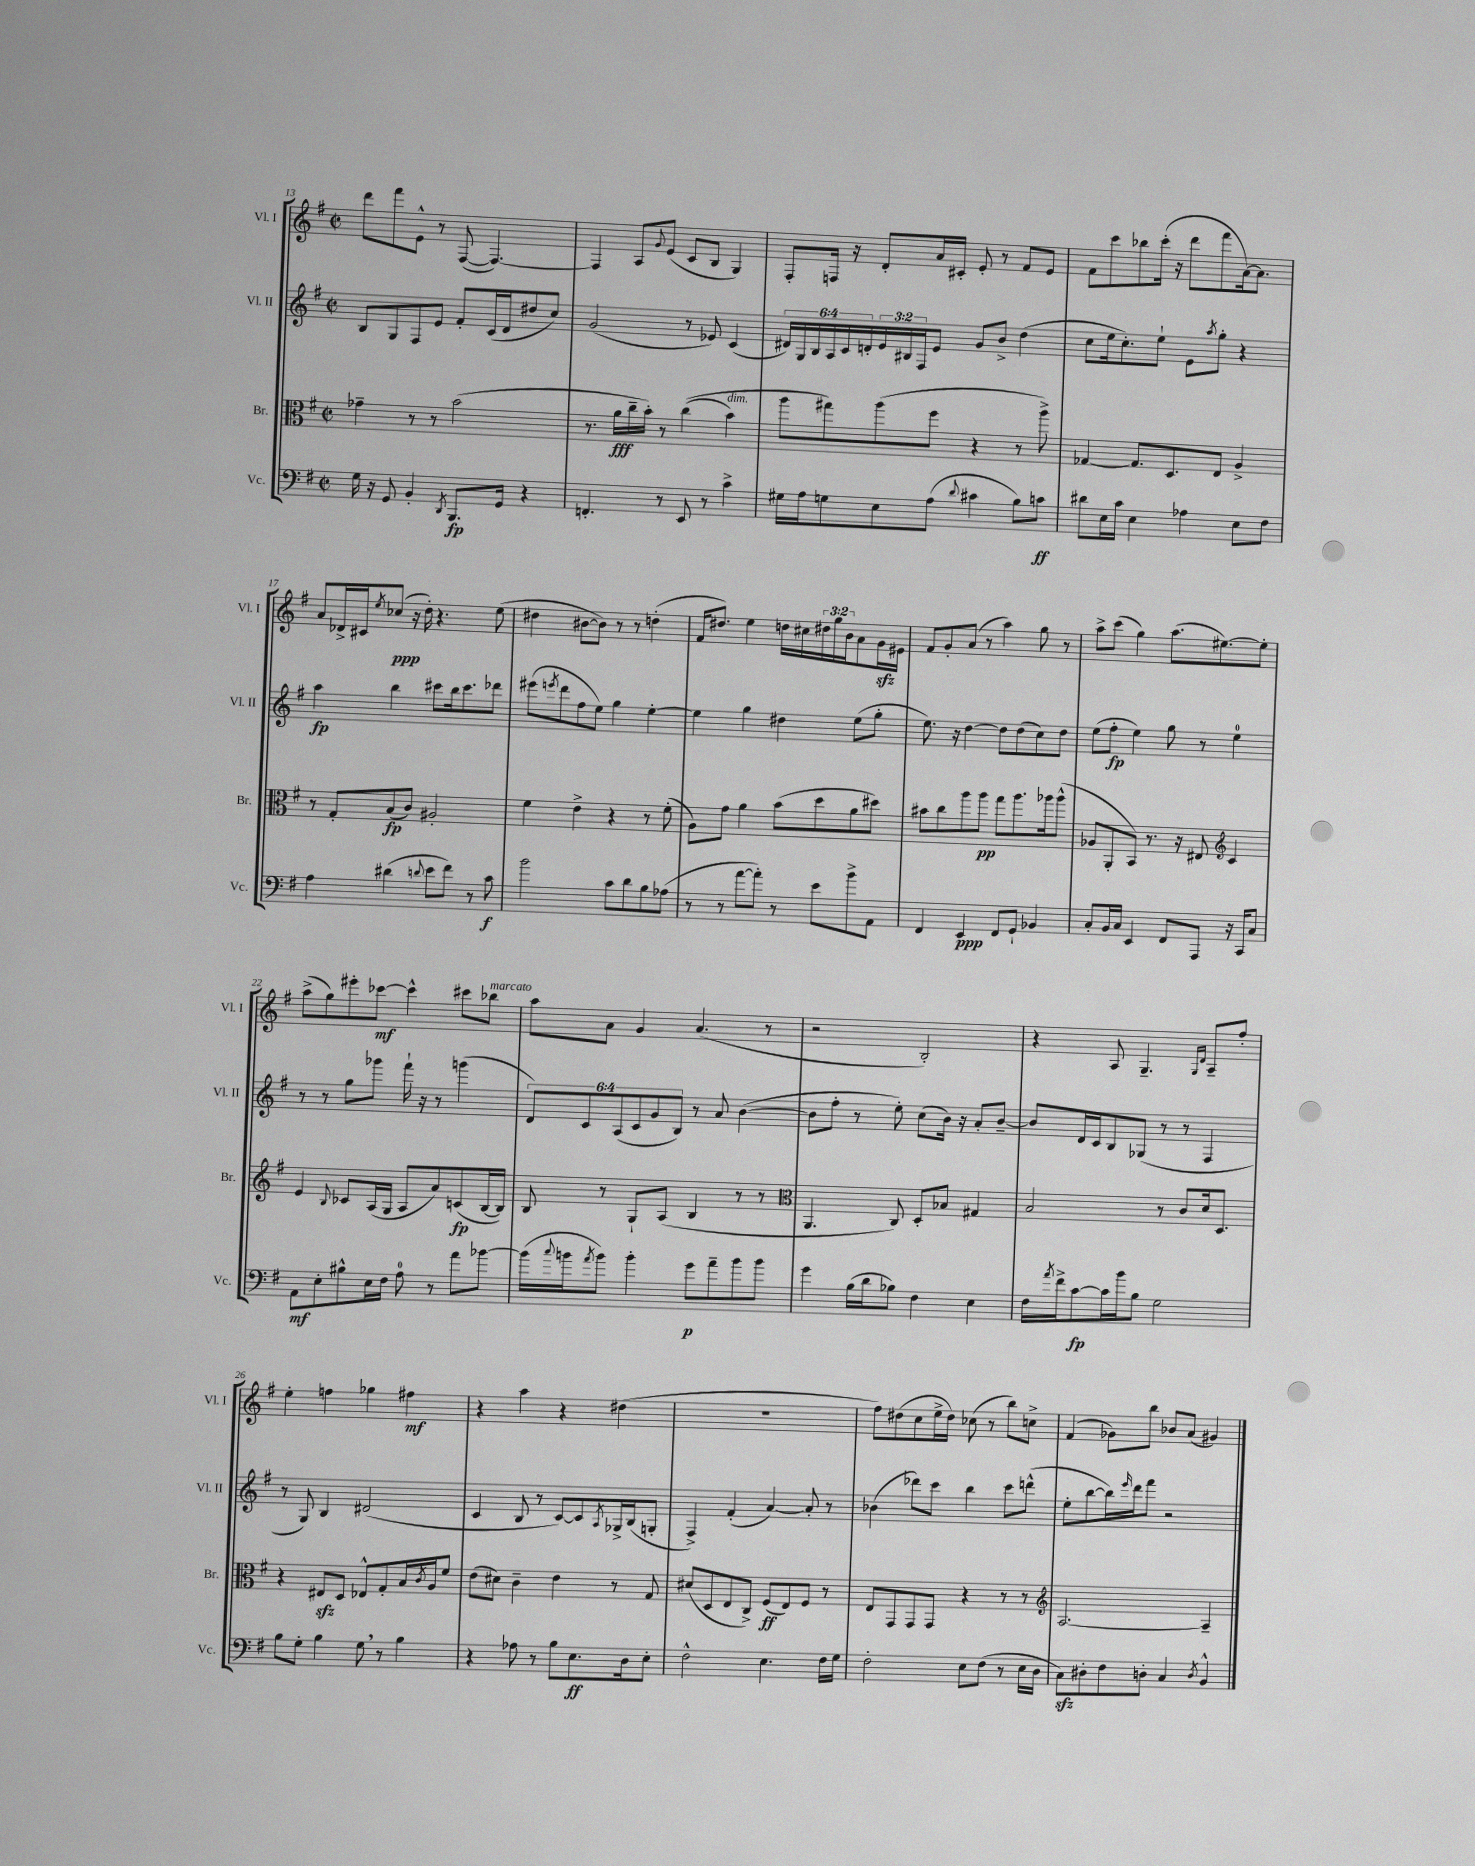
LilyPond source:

<<
\new StaffGroup <<
\new Staff = "s0" \with { instrumentName = "Vl. I" shortInstrumentName = "Vl. I" } {
    \clef treble \key g \major \defaultTimeSignature \time 2/2 \override Staff.TupletNumber.text = #tuplet-number::calc-fraction-text
    d'''8 fis'''8 e'8-^ r8 fis8~( fis4.~) |
    fis4 a8 \appoggiatura { g'8 } e'8( c'8 b8 g4) |
    fis8-. f16 r16 d'8-. a'16 cis'16-. e'8-. r8 fis'8 e'8 |
    fis'8 c'''8 bes''8 c'''16-.( r16 d'''8 fis'''8 a'16~) a'8. |
    a'8 des'16-> cis'16 \acciaccatura { e''8 } ces''8\ppp( r16 d''16-.) r4. e''8( |
    dis''4 bis'8~ bis'8) r8 r8 d''4-.( |
    fis'16 dis''8.) e''4 d''16 cis''16 \tuplet 3/2 { dis''16 g''16 b'16 } a'8 g'16\sfz eis'16 |
    fis'8 g'8-. a'8( r8 a''4) g''8 r8 |
    a''8-> c'''8( g''4) a''8.( eis''8.~) eis''8-. |
    a''8->( g''8) eis'''8-. ces'''8~\mf ces'''4-^ cis'''8 bes''8^\markup { \italic "marcato" } |
    a''8 a'8 g'4 a'4.( r8 |
    r2 b2-.) |
    r4 a8 g4.-- \grace { g16 d'16 } a8-- fis''8-. |
    e''4-. f''4 ges''4 fis''4\mf |
    r4 a''4 r4 dis''4( |
    R1 |
    fis''8) dis''8( c''8 e''16-> dis''16) ces''8( r8 b''8) c''8-> |
    fis'4( ges'8) b''8 bes'8 a'8( gis'4) \bar "|." |
}
\new Staff = "s1" \with { instrumentName = "Vl. II" shortInstrumentName = "Vl. II" } {
    \clef treble \key g \major \defaultTimeSignature \time 2/2 \override Staff.TupletNumber.text = #tuplet-number::calc-fraction-text
    b8 g8 fis8 e'8 fis'8-. c'16( d'16 dis''8 c''8) |
    g'2( r8 ees'8) c'4( |
    \tuplet 6/4 { dis'16) g16 b16 a16 c'16 d'16-. } \tuplet 3/2 { e'16 bis16 fis16 } e'8 g'8 b'8-> d''4( |
    c''8 e''16 c''8.-.) e''8-! e'8 \acciaccatura { a''8 } g''8-. r4 |
    a''4\fp b''4 cis'''8 b''16 cis'''8. des'''8 |
    eis'''8( \acciaccatura { e'''8 } d'''8 fis''8 e''8) g''4 e''4~-. |
    e''4 g''4 dis''4 e''8( g''8-. |
    e''8.) r16 d''4~ d''8 d''8( c''8) d''8 |
    e''8( fis''8-.\fp e''4) g''8 r8 e''4-0 |
    r8 r8 g''8 ges'''8 fis'''16-! r16 r8 g'''4( |
    \tuplet 6/4 { d'8) c'8 a8( c'8 g'8 b8) } r8 a'8 b'4~( |
    b'8 fis''8-. r8 e''8-.) c''8( b'16) r16 a'8-. b'8~-- |
    b'8 d'16 c'16 b8 ges8( r8 r8 fis4 |
    r8 g8) b4 dis'2( |
    c'4 b8 r8 c'8~) c'8 \acciaccatura { a8 } ges16-> b16( g8-. |
    fis4->) fis'4-.( a'4~) a'8-. r8 |
    bes'4( des'''8) c'''8 b''4 c'''8 d'''8-^( |
    e''8-. b''8~ b''16) \grace { e'''16 } d'''16 fis'''8 r2 \bar "|." |
}
\new Staff = "s2" \with { instrumentName = "Br." shortInstrumentName = "Br." } {
    \clef alto \key g \major \defaultTimeSignature \time 2/2
    ges'4-- r8 r8 b'2( |
    r8. a'16\fff c''16-- b'16-.) r8 c''4(\( b'4^\markup { \italic "dim." }) |
    a''8 gis''8\) a''8( fis''8 r4 r8 a''8->) |
    ges4~ ges8. d8. e8 a4-> |
    r8 g8-. b8\fp( c'8) ais2-. |
    fis'4 e'4-> r4 r8 fis'8-.( |
    a8) g'8 a'4 b'8( d''8 a'8 dis''8) |
    bis'8 c''8 a''8 a''8\pp g''8 a''8. aes''16 aes''8-^( |
    aes8 a,8-. b,8) r8. r16 eis8 \clef treble c'4 |
    e'4 \appoggiatura { b8 } ces'8 a16( g16 a8 a'8) c'8\fp( b16~ b16) |
    b8 r8 g8-! a8( b4 r8 r8 |
    \clef alto a,4. c8) d8-. bes8 gis4 |
    b2 r8 c'8 d'16 d8. |
    r4 eis8\sfz d8 ees8-^ g8-. b16 \acciaccatura { c'8 } a16 fis'8 |
    e'8( dis'8) c'4-- e'4 r8 g8 |
    dis'8( d8 e8 c8->) fis8\ff( e8) fis8 r8 |
    e8 g,8 g,8 g,8 r4 r8 r8 |
    \clef treble a2.~ a4-- \bar "|." |
}
\new Staff = "s3" \with { instrumentName = "Vc." shortInstrumentName = "Vc." } {
    \clef bass \key g \major \defaultTimeSignature \time 2/2
    g16 r16 g,8 b,4-. \acciaccatura { d,8 } b,,8.\fp g,16 r4 |
    f,4.-. r8 e,8 r8 c'4-> |
    gis16 a16 g8 e8 a8( \appoggiatura { d'8 } cis'4 b8) c'8\ff |
    dis'8 e16 c'16 e4 aes4 e8 fis8 |
    a4 dis'4( \appoggiatura { d'8 } e'8 fis'8) r8 c'8\f |
    b'2 c'8 d'8 b8 aes8( |
    r8 r8 a'8~ a'8-.) r8 e'8 b'8-> a,8 |
    fis,4 e,4\ppp fis,8 g,8-! bes,4 |
    c8-. b,16 c16 e,4 fis,8 a,,8 r16 c,16 c8 |
    a,8\mf e8-. bis8-^ e16 fis16 a8-0 r8 a'8 bes'8~ |
    bes'16( \appoggiatura { c''8 } b'16 \acciaccatura { a'8 } b'8) b'4-. g'8\p a'8-- b'8 b'8 |
    g'4 b16( d'16 bes8) fis4 e4 |
    fis16 \acciaccatura { a'8 } fis'16-> c'8~\fp c'16 b'16 b8 g2 |
    b8 g8-. b4 g8 \breathe r8 b4 |
    r4 aes8 r8 b8 e8.\ff d16 e8-. |
    fis2-^ e4. fis16 g16 |
    fis2-. e8 fis8( r8 e16 d16 |
    c8\sfz) dis8-. fis8 d8-. c4 \acciaccatura { d8 } b,4-^ \bar "|." |
}
>>
>>
\layout { \context { \Score currentBarNumber = #13 } }
